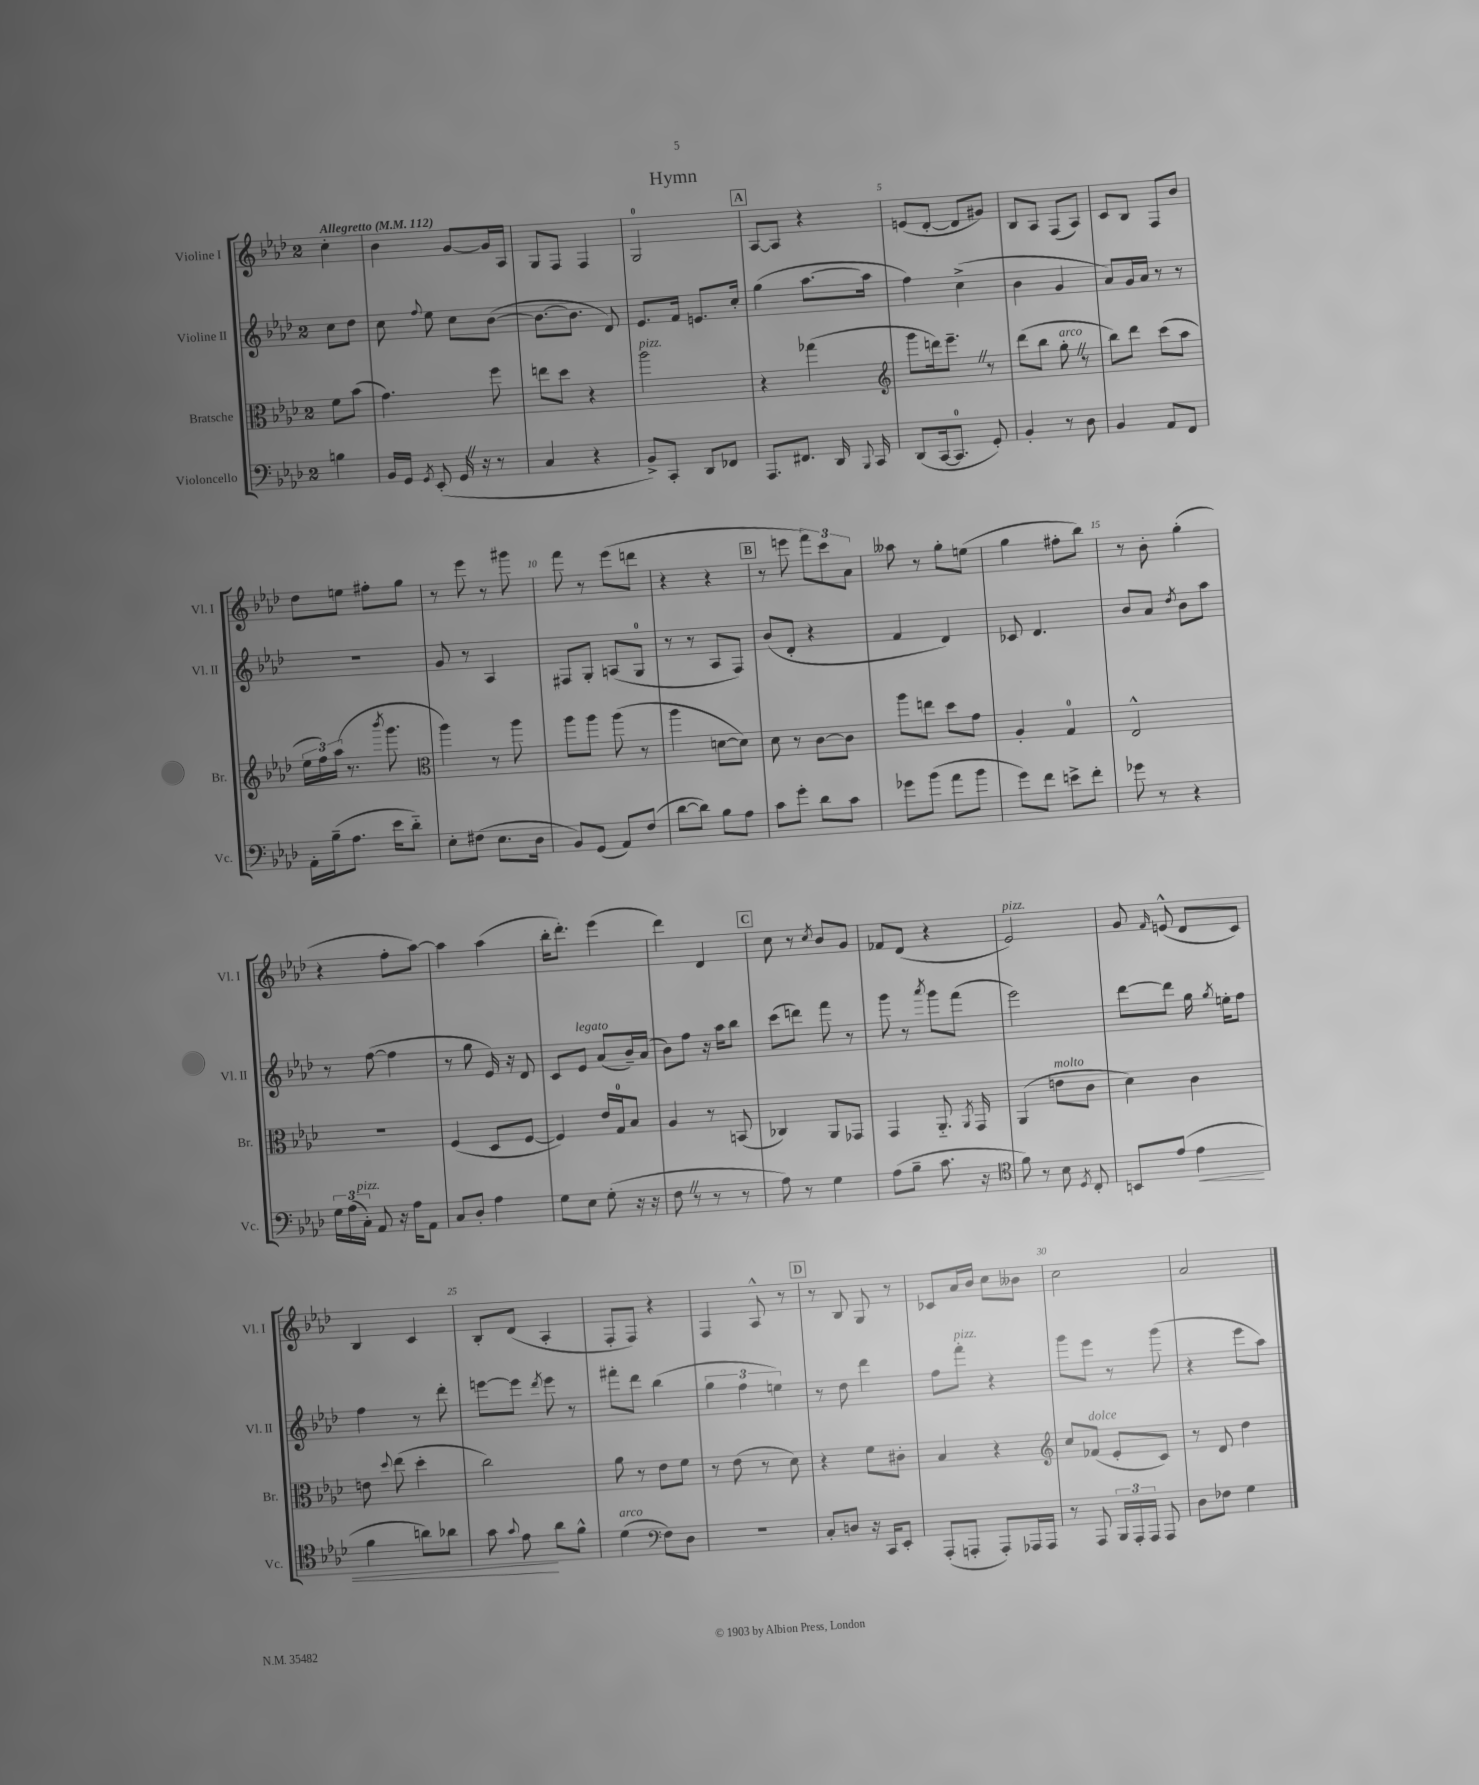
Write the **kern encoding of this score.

**kern	**dynam	**kern	**kern	**kern
*part4	*part4	*part3	*part2	*part1
*staff4	*staff4	*staff3	*staff2	*staff1
*I"Violoncello	*	*I"Bratsche	*I"Violine II	*I"Violine I
*I'Vc.	*	*I'Br.	*I'Vl. II	*I'Vl. I
*clefF4	*	*clefC3	*clefG2	*clefG2
*k[b-e-a-d-]	*	*k[b-e-a-d-]	*k[b-e-a-d-]	*k[b-e-a-d-]
*M2/4	*	*M2/4	*M2/4	*M2/4
*MM112	*	*MM112	*MM112	*MM112
=	=	=	=	=
!	!	!	!	!LO:TX:a:B:t=Allegretto
4Bn\	.	8f\L	8cc\L	4cc'\
.	.	(8b-\J	8dd-\J	.
=1	=1	=1	=1	=1
16BB-/LL	.	4.g\)	8cc\	4b-\
16GG/JJ	.	.	.	.
8qGG/	.	.	8qqff/	.
(8EE-'/	.	.	8ee-\	.
16GGZ/	.	.	8cc\L	[8g/L
16r	.	.	.	.
8r	.	8ff\	([8b-\J	16g/L]
.	.	.	.	16A-/JJ
=2	=2	=2	=2	=2
4C/	.	8een\L	8.b-\L_	8G/L
.	.	8dd-\J	.	8F/J
.	.	.	8.b-\J]	.
4r	.	4r	.	4F/
.	.	.	8d-/)	.
=3	=3	=3	=3	=3
!	!	!LO:TX:a:i:t=pizz.	!	!
8BB-^/L)	.	2aa-\	8.e-/L	2G/
8CC'/J	.	.	.	.
.	.	.	16f/Jk	.
8DD-/L	.	.	8.en/L	.
8FF-X/J	.	.	.	.
.	.	.	16cc'/Jk	.
!!LO:REH:place=s1:t=A
=4	=4	=4	=4	=4
8.AAA-/L	.	4r	(4gg\	[8A-/L
.	.	.	.	8A-/J]
8.FF#X/J	.	.	.	.
.	.	(4gg-X\	[8.aa-\L	4r
16DD-/	.	.	.	.
8qqBBB-/	.	.	.	.
16CC/	.	.	16aa-\Jk]	.
=5	=5	=5	=5	=5
*	*	*clefG2	*	*
(8DD-/L	.	8ggg\L	4ff\)	(8en/L
[16CC/k	.	16dddn\k)	.	[8d-'/J
8.CC/J]	.	8.eee-~Z\J	.	.
.	.	.	(4cc^\	8d-/L]
8GG'/)	.	8r	.	8g#X/J)
=6	=6	=6	=6	=6
4BB-'/	.	(8ddd-\L	4b-\	8B-/L
.	.	8bb-\J	.	8A-/J
!	!	!LO:TX:a:i:t=arco	!	!
8r	.	8gg'Z\	4g/	(8F/L
8D-\	.	8r	.	8A-/J)
=7	=7	=7	=7	=7
4BB-/	.	8bb-\L)	8a-/L)	8c/L
.	.	8ddd-\J	16g/L	8B-/J
.	.	.	16a-/JJ	.
8AA-/L	.	(8ccc\L	8r	8F/L
8FF/J	.	8aa-\J	8r	8b-/J
!!LO:LB:g=z
=8	=8	=8	=8	=8
16AA-'\LL	.	24ee-\LL	2r	8dd-\L
.	.	24ff\)	.	.
(16B-~\J	.	.	.	.
.	.	(24aa-\JJ	.	.
8.A-\J	.	8.r	.	8een\J
.	.	.	.	8ff#X'\L
.	.	8qbbb-/	.	.
16e-\KL	.	8.ggg\	.	.
8d-\J)	.	.	.	8gg\J
=9	=9	=9	=9	=9
*	*	*clefC3	*	*
8E-'\L	.	4aa-\)	8g/	8r
(8F#X\J	.	.	8r	8eee-\
8.E-\L	.	8r	4A-/	8r
.	.	8aa-\	.	8ggg#X\
16D-\Jk	.	.	.	.
=10	=10	=10	=10	=10
8BB-/L)	.	8aa-\L	8F#X/L	8fff\
(8GG/J	.	8aa-\J	8G'/J	8r
8AA-/L)	.	(8aa-\	(8An/L	(8eee-\L
(8F/J	.	8r	8G/J	8dddn\J
=11	=11	=11	=11	=11
[8d-\L	.	4aa-\	8r	4r
8d-\J])	.	.	8r	.
8B-\L	.	[8dn\L	8A-/L	4r
8A-\J	.	8d\J])	8F/J)	.
!!LO:REH:place=s1:t=B
=12	=12	=12	=12	=12
8c\L	.	8d-\	(8b-/L	8r
8g'\J	.	8r	8d-'/J	8eeen\
8d-\L	.	[8c\L	4r	12fff\L)
.	.	.	.	12ccc\
8c\J	.	8c\J]	.	.
.	.	.	.	12a-\J
=13	=13	=13	=13	=13
8g-X\L	.	8aa-\L	4f/	8aa--X\
(8b-\J	.	8een\J	.	8r
8a-\L	.	8dd-\L	4d-/)	8gg'\L
8b-\J	.	8g\J	.	(8een\J
=14	=14	=14	=14	=14
8g\L)	.	4A-'/	8c-X/	4gg\
8f\J	.	.	4.d-/	.
8en^\L	.	4G/	.	8ff#X'\L
8f'\J	.	.	.	8bb-\J)
=15	=15	=15	=15	=15
8g-X\	.	2E-^^/	8b-/L	8r
8r	.	.	8a-/J	8b-'\
.	.	.	8qdd-/	.
4r	.	.	8b-\L	(4gg'\
.	.	.	8aa-\J	.
!!LO:LB:g=z
=16	=16	=16	=16	=16
24G\LL	.	2r	8r	4r
(24A-\	.	.	.	.
!LO:TX:a:i:t=pizz.	!	!	!	!
24C'\JJ)	.	.	.	.
8AA-/	.	.	([8ff\	.
16r	.	.	4ff\]	8ff'\L
16A-\KL	.	.	.	.
8AA-\J	.	.	.	[8aa-\J)
=17	=17	=17	=17	=17
8C/L	.	(4F/	8r	4aa-\]
8D-'/J	.	.	8gg\	.
4A-\	.	8D-/L	16e-/)	(4aa-\
.	.	.	16r	.
.	.	[8F/J	8d-/	.
=18	=18	=18	=18	=18
8G\L	.	4F/])	8c/L	16bb-'\KL
.	.	.	.	8.ddd-'\J)
!	!	!	!LO:TX:a:i:t=legato	!
8E-\J	.	.	8e-/J	.
(8G'\	.	16e-/LL	(8a-/L	(4eee-\
.	.	16G/J	.	.
16r	.	8B-/J	16b-~/L)	.
16r	.	.	(16a-/JJ	.
=19	=19	=19	=19	=19
8FZ\	.	4A-/	8b-\L)	4ddd-\)
8r	.	.	8ff\J	.
8r	.	8r	16r	4d-/
.	.	.	16aa-\KL	.
8r	.	(8BBn/	8bb-\J	.
!!LO:REH:place=s1:t=C
=20	=20	=20	=20	=20
8A-\)	.	4C-X/)	(8ccc\L	8cc\
8r	.	.	8dddn\J)	8r
.	.	.	.	8qcc/
4G\	.	8AA-/L	8fff\	8b-/L
.	.	8GG-X/J	8r	8g/J
=21	=21	=21	=21	=21
(8A-\L	.	4GG/	8ggg\	8f-X/L
8B-~\J	.	.	8r	(8d-/J
.	.	.	8qaaa-/	.
8.c\	.	8.AA-/	8ggg\L	4r
.	.	.	(8fff\J	.
.	.	8qAA-/	.	.
16r	.	16GG/	.	.
=22	=22	=22	=22	=22
*clefC4	*	*	*	*
!	!	!	!	!LO:TX:a:i:t=pizz.
8f\)	.	(4AA-/	2eee-\)	2e-/)
8r	.	.	.	.
!	!	!LO:TX:a:i:t=molto	!	!
8B-\	.	8en\L	.	.
8qD-/	.	.	.	.
8C'/	.	8c\J	.	.
=23	=23	=23	=23	=23
8BBn/L	.	4d-\)	[8ddd-\L	8g/
.	.	.	.	16qqf/
(8e-/J	.	.	8ddd-\J]	(8en^^/
!	!LO:HP:b	!	!	!
4e-\	<	4c\	16gg\	8d-/L
.	.	.	8qgg/	.
.	.	.	16een'\KL	.
.	.	.	8ff\J	8c/J)
!!LO:LB:g=z
=24	=24	=24	=24	=24
4f\	.	8en\	4ff\	4B-/
.	.	8qqdd-/	.	.
.	.	(8ee-\	.	.
8an\L)	.	4dd-'\	8r	4c/
8a-X\J	.	.	8ddd-'\	.
=25	=25	=25	=25	=25
8g\	.	2cc\)	[8eeen\L	8B-'/L
8qqg/	.	.	.	.
8e-\	.	.	8eee\J]	(8d-/J
.	.	.	8qddd-/	.
8a-\L	[	.	8eee\	4A-'/
8f^^\J	.	.	8r	.
=26	=26	=26	=26	=26
!LO:TX:a:i:t=arco	!	!	!	!
(4d-\	.	8a-\	8fff#X'\L	8F'/L
.	.	8r	8ddd-\J	8F/J)
*clefF4	*	*	*	*
8F\L)	.	8e-\L	(4bb-\	4r
8D-\J	.	8f\J	.	.
=27	=27	=27	=27	=27
2r	.	8r	6gg\	4F/
.	.	(8e-\	.	.
.	.	.	6ff\	.
.	.	8r	.	8A-^^/
.	.	.	6een\)	.
.	.	8d-\)	.	8r
!!LO:REH:place=s1:t=D
=28	=28	=28	=28	=28
8C'/L	.	4r	8r	8r
8Dn/J	.	.	8dd-\	8B-/
16r	.	8f\L	4ddd-\	8G/
16CC/KL	.	.	.	.
8EE-'/J	.	8c#X'\J	.	8r
=29	=29	=29	=29	=29
(8AAA-'/L	.	4B-/	8ff\L	8c-X/L
!	!	!	!LO:TX:a:i:t=pizz.	!
8AAAn'/J	.	.	8fff'\J	16a-/L
.	.	.	.	16b-/JJ
8AAA'/L)	.	4r	4r	8cc\L
16AAA-X/L	.	.	.	8b--X\J
16AAA-/JJ	.	.	.	.
=30	=30	=30	=30	=30
*	*	*clefG2	*	*
8r	.	8cc/L	8ggg\L	2cc\
!	!	!LO:TX:a:i:t=dolce	!	!
8AAA-/	.	(8f-X/J	8eee-\J	.
24BBB-/LL	.	8e-'/L	8r	.
24AAA-'/	.	.	.	.
24AAA-/JJ	.	.	.	.
8AAA-/	.	8c/J)	(8ggg\	.
=31	=31	=31	=31	=31
8D-\L	.	8r	4r	2a-/
8F-X\J	.	8d-/	.	.
4G\	.	4dd-\	8eee-\L	.
.	.	.	8aa-\J)	.
==	==	==	==	==
*-	*-	*-	*-	*-
